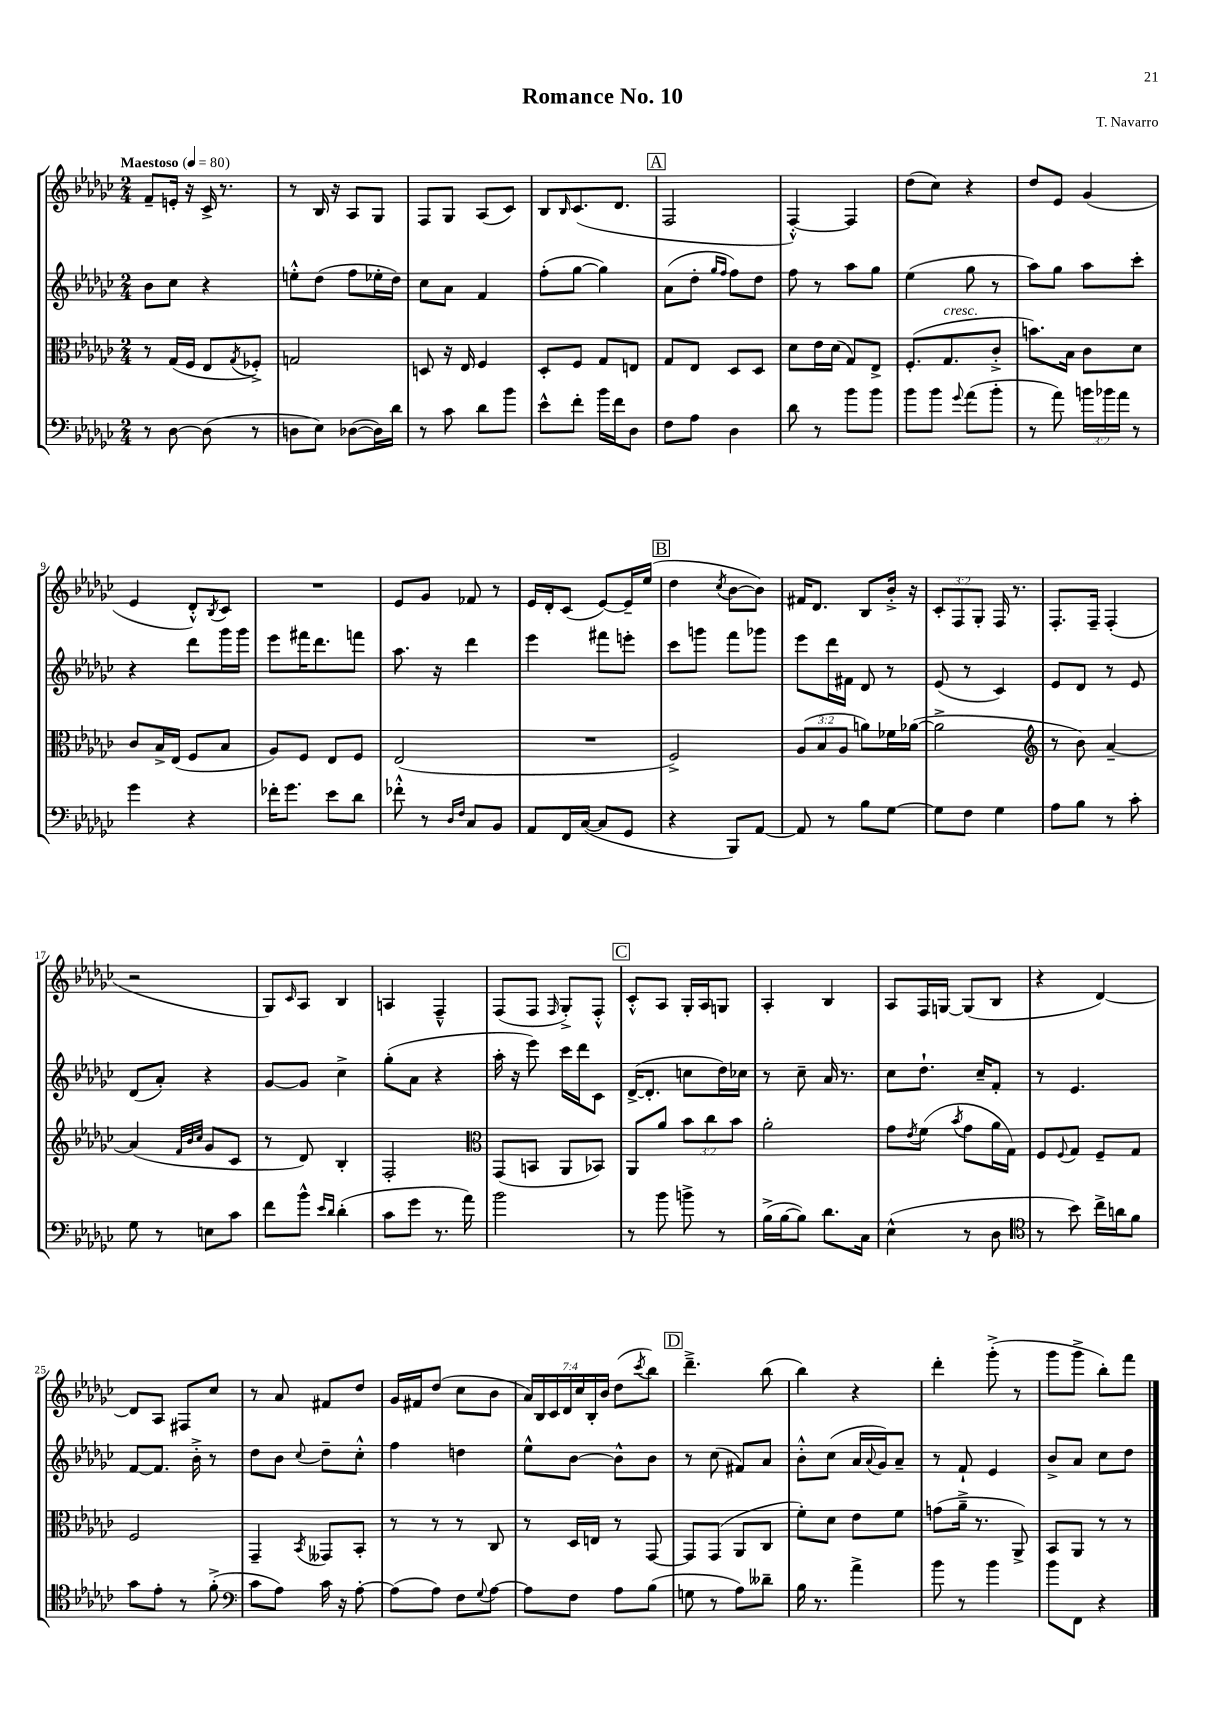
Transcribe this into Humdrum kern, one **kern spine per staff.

**kern	**kern	**kern	**kern
*staff4	*staff3	*staff2	*staff1
*clefF4	*clefC3	*clefG2	*clefG2
*k[b-e-a-d-g-c-]	*k[b-e-a-d-g-c-]	*k[b-e-a-d-g-c-]	*k[b-e-a-d-g-c-]
*M2/4	*M2/4	*M2/4	*M2/4
*MM80	*MM80	*MM80	*MM80
8r	8r	8b-\L	8f~/L
[8D-\	(16G-/LL	8cc-\J	16e'/Jk
.	16F/JJ	.	16r
(8D-\]	8E-/L	4r	16c-^/
.	.	.	8.r
.	8qG-/	.	.
8r	8F-'^/J)	.	.
=	=	=	=
8D\L	2G/	8ee'^^\L	8r
8E-\J)	.	(8dd-\J	16B-/
.	.	.	16r
([8D-\L	.	8ff\L	8A-/L
16D-\]L)	.	16ee-'\L	8G-/J
16d-\JJ	.	16dd-\JJ)	.
=	=	=	=
8r	8D/	8cc-\L	8F/L
8c-\	16r	8a-\J	8G-/J
.	16E-/	.	.
8d-\L	4F/	4f/	(8A-/L
8b-\J	.	.	8c-/J)
=	=	=	=
8e-^^\L	8D-'/L	(8ff'\L	8B-/L
.	.	.	16qqB-/
8f'\J	8F/J	[8gg-\J	(8.c-/
16b-\LL	8G-/L	4gg-\])	.
16f\J	.	.	8.d-/J
8D-\J	8E/J	.	.
=	=	=	=
8F\L	8G-/L	(8a-\L	2F/
8A-\J	8E-/J	8dd-'\J	.
.	.	16qqgg-/LL	.
.	.	16qqff/JJ	.
4D-\	8D-/L	8ff\L)	.
.	8D-/J	8dd-\J	.
=	=	=	=
8d-\	8d-\L	8ff\	[4F'^^/)
8r	16e-\L	8r	.
.	(16d-\JJ	.	.
8b-\L	8G-/L)	8aa-\L	4F/]
8b-\J	8E-^/J	8gg-\J	.
=	=	=	=
8b-\L	(8.F'/L	(4ee-\	(8dd-\L
8b-\J	.	.	8cc-\J)
.	8.G-/	.	.
8qqg-/	.	.	.
(8a-\L	.	8gg-\	4r
8b-'\J	8c-'^/J	8r	.
=	=	=	=
8r	8.b\L)	8aa-\L)	8dd-/L
8a-\)	.	8gg-\J	8e-/J
.	16B-\Jk	.	.
24b\LL	8c-\L	8aa-\L	(4g-/
24b-\	.	.	.
24a-\JJ	.	.	.
8r	8d-\J	8ccc-'\J	.
=	=	=	=
4g-\	8c-/L	4r	4e-/
.	16B-^/L	.	.
.	(16E-/JJ	.	.
4r	8F/L	8ddd-\L	8d-'^^/L)
.	.	.	8qB-/
.	8B-/J	16ggg-\L	8c-/J
.	.	16ggg-\JJ	.
=	=	=	=
16f-'\LK	8A-/L)	8eee-\L	2r
8.g-\J	.	.	.
.	8F/J	16fff#\K	.
.	.	8.ddd-\	.
8e-\L	8E-/L	.	.
8d-\J	8F/J	8fff\J	.
=	=	=	=
8f-'^^\	(2E-/	8.aa-\	8e-/L
8r	.	.	8g-/J
.	.	16r	.
16qqD-/LL	.	.	.
16qqF/JJ	.	.	.
8C-/L	.	4ddd-\	8f-/
8BB-/J	.	.	8r
=	=	=	=
8AA-/L	2r	4eee-\	16e-/LL
.	.	.	16d-'/J
16FF/L	.	.	(8c-/J
([16C-/JJ	.	.	.
8C-/]L	.	8fff#\L	[8e-/L)
8GG-/J	.	8eee'\J	16e-~/]L
.	.	.	(16ee-/JJ
=	=	=	=
4r	2F^/)	8ccc-\L	4dd-\
.	.	8ggg\J	.
.	.	.	8qcc-/
8BBB-/L)	.	8fff\L	[8b-\L
[8AA-/J	.	8ggg-\J	8b-\]J)
=	=	=	=
8AA-/]	(12A-/L	8eee-\L	16f#/LK
.	.	.	8.d-/J
.	12B-/	.	.
8r	.	16ddd-\L	.
.	12A-/J	.	.
.	.	16f#\JJ	.
8B-\L	8a\L)	8d-/	8B-/L
[8G-\J	16f-\L	8r	16b-'^/Jk
.	([16a-\JJ	.	16r
=	=	=	=
8G-\]L	2a-^\]	(8e-/	12c-'/L
.	.	.	12F/
8F\J	.	8r	.
.	.	.	12G-'/J
4G-\	.	4c-/)	16F/
.	.	.	8.r
=	=	=	=
*	*clefG2	*	*
8A-\L	8r	8e-/L	8.F'/L
8B-\J	8b-\)	8d-/J	.
.	.	.	16F~/Jk
8r	[4a-~/	8r	(4F'/
8c-'\	.	8e-/	.
=	=	=	=
8G-\	(4a-/]	(8d-/L	2r
8r	.	8a-'/J)	.
.	32qqf/LLL	.	.
.	32qqb-/	.	.
.	32qqcc-/JJJ	.	.
8E\L	8g-/L	4r	.
8c-\J	8c-/J	.	.
=	=	=	=
8f\L	8r	[8g-/L	8G-/L)
.	.	.	16qqc-/
8b-^^\J	8d-/)	8g-/]J	8A-/J
16qqe-/LL	.	.	.
16qqd-/JJ	.	.	.
(4d-'\	4B-'/	4cc-^\	4B-/
=	=	=	=
8c-\L	2F'/	(8gg-'\L	4A/
8g-\J	.	8a-\J	.
8.r	.	4r	4F~^^/
16a-\)	.	.	.
=	=	=	=
*	*clefC3	*	*
2b-\	(8GG-/L	16aa-'\	(8F/L
.	.	16r	.
.	8BB/J	8eee-\)	8F/J
.	.	.	16qqF/
.	8AA-/L	16ccc-\LL	8G-'^/L)
.	.	16ddd-\J	.
.	8BB-/J)	8c-\J	8F'^^/J
=	=	=	=
8r	8AA-/L	([16d-^/LK	8c-'^^/L
.	.	8.d-'/]J	.
8b-\	8a-/J	.	8A-/J
8b^\	12b-\L	8cc\L	16G-'/LL
.	.	.	16A-/J
.	12cc-\	.	.
8r	.	16dd-\L)	8G/J
.	12b-\J	.	.
.	.	16cc-\JJ	.
=	=	=	=
(16B-^\LL	2a-'\	8r	4A-'/
[16B-\J	.	.	.
8B-\]J)	.	8cc-~\	.
8.d-\L	.	16a-/	4B-/
.	.	8.r	.
16C-\Jk	.	.	.
=	=	=	=
(4E-^^\	8g-\L	8cc-\L	8A-/L
.	8qe-/	.	.
.	(8f\J	8.dd-`\J	16F/L
.	.	.	[16G/JJ
.	8qb-/	.	.
8r	8g-\L	.	(8G/]L
.	.	16cc-~/LK	.
8D-\	16a-\L	8f'/J	8B-/J
.	16G-\JJ)	.	.
=	=	=	=
*clefC4	*	*	*
8r	8F/L	8r	4r
.	8qqF/	.	.
8b-\)	8G-/J	4.e-/	.
16cc-^\LL	8F~/L	.	[4d-/)
16a\J	.	.	.
8f\J	8G-/J	.	.
=	=	=	=
8g-\L	2F/	[8f/L	8d-/]L
8e-'\J	.	8.f/]J	8A-/J
8r	.	.	8F#/L
.	.	16b-'^\	.
(8f'^\	.	8r	8cc-/J
=	=	=	=
*clefF4	*	*	*
8c-\L	4GG-~/	8dd-\L	8r
8A-\J)	.	8b-\J	8a-/
.	8qBB-/	8qqcc-/	.
16c-\	8GG--/L	8dd-~\L	8f#/L
16r	.	.	.
[8A-'\	8BB-'/J	8cc-'^^\J	8dd-/J
=	=	=	=
(8A-\]L	8r	4ff\	16g-/LL
.	.	.	16f#/J
8A-\J)	8r	.	(8dd-/J
8F\L	8r	4dd\	8cc-\L
8qqG-/	.	.	.
[8A-\J	8C-/	.	8b-\J
=	=	=	=
8A-\]L	8r	8ee-^^\L	28a-/LL)
.	.	.	28B-/
.	.	.	28c-/
.	.	.	28d-/
8F\J	16D-/LL	[8b-\J	.
.	.	.	28cc-/
.	.	.	28B-'/
.	16E/JJ	.	.
.	.	.	28b-/JJ
8A-\L	8r	8b-^^\]L	(8dd-\L
.	.	.	8qccc-/
(8B-\J	[8GG-/	8b-\J	8bb-\J)
=	=	=	=
8G\	8GG-/]L	8r	4.ddd-~^\
8r	(8GG-/J	(8cc-\	.
8A-\L)	8AA-/L	8f#/L)	.
8d--~\J	8C-/J	8a-/J	(8bb-\
=	=	=	=
16B-\	8f'\L)	8b-'^^\L	4bb-\)
8.r	.	.	.
.	8d-\J	(8cc-\J	.
4a-^\	8e-\L	16a-/LL	4r
.	.	8qqa-/	.
.	.	16g-/J)	.
.	8f\J	8a-~/J	.
=	=	=	=
8b-\	(8g\L	8r	4ddd-'\
8r	16a-~^\Jk	8f`/	.
.	8.r	.	.
4b-\	.	4e-/	(8ggg-'^\
.	8AA-^/)	.	8r
=	=	=	=
8b-\L	8BB-/L	8b-^/L	8ggg-\L
8FF\J	8AA-/J	8a-/J	8ggg-^\J
4r	8r	8cc-\L	8bb-'\L)
.	8r	8dd-\J	8fff\J
==	==	==	==
*-	*-	*-	*-
